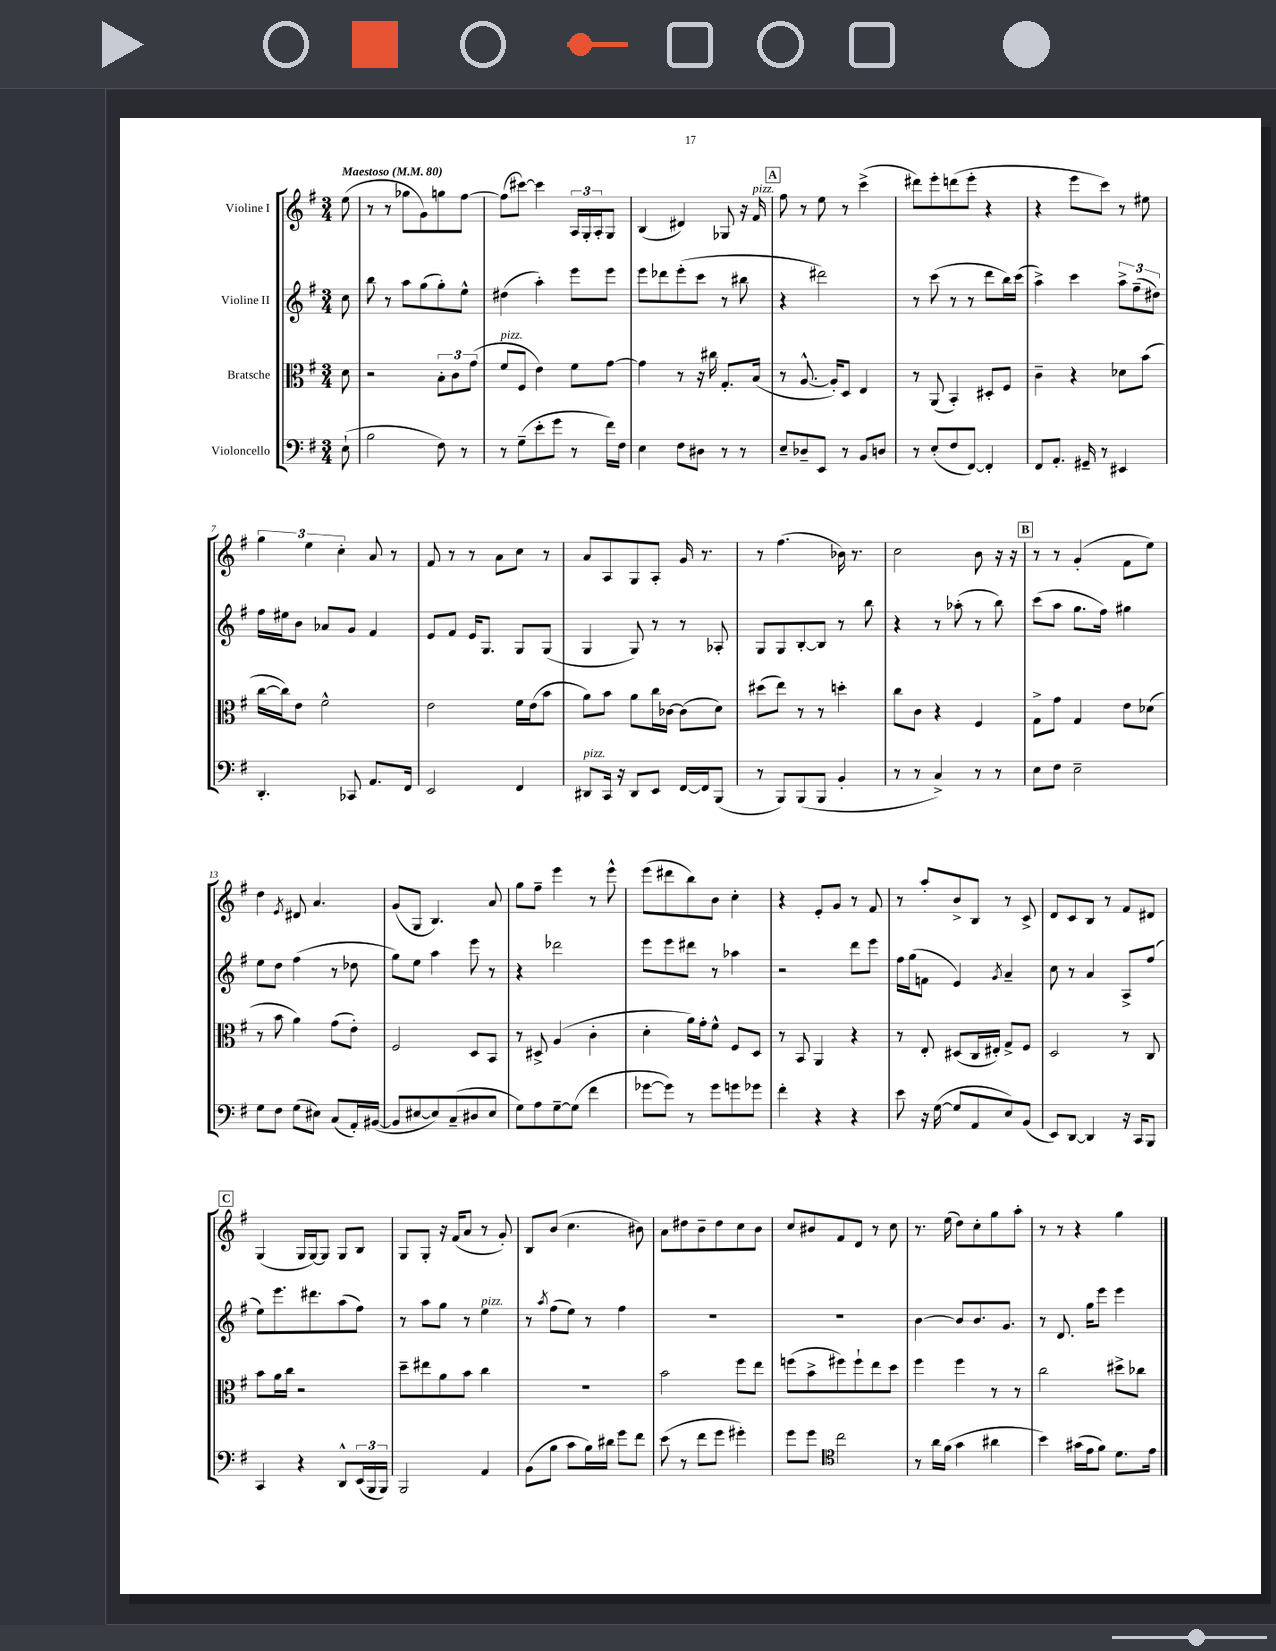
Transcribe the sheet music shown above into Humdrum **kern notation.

**kern	**kern	**kern	**kern
*part4	*part3	*part2	*part1
*staff4	*staff3	*staff2	*staff1
*I"Violoncello	*I"Bratsche	*I"Violine II	*I"Violine I
*clefF4	*clefC3	*clefG2	*clefG2
*k[f#]	*k[f#]	*k[f#]	*k[f#]
*M3/4	*M3/4	*M3/4	*M3/4
*MM80	*MM80	*MM80	*MM80
=	=	=	=
!	!	!	!LO:TX:a:B:t=Maestoso
(8E`\	8d\	8cc\	(8ee\
=1	=1	=1	=1
2B\	2r	8bb\	8r
.	.	8r	8r
.	.	8aa\L	8gg-X\L
.	.	(8gg\	8g\)
8F#\)	12B'\L	8gg'\)	8ggn\
.	12c\	.	.
8r	.	8ee^^\J	[8ff#\J
.	(12g\J	.	.
=2	=2	=2	=2
!	!LO:TX:a:i:t=pizz.	!	!
8r	8f#/L	(4dd#X\	(8ff#\L]
(8G~\L	8F#/J	.	[8ccc#X\J)
8e'\	4e\)	4aa'\)	4ccc#\]
8g\J	.	.	.
8r	8f#\L	8eee\L	24A/LL
.	.	.	24G'/
.	.	.	24A'/J
16f#\LL)	[8g\J	8eee\J	8G/J
16F#\JJ	.	.	.
=3	=3	=3	=3
4E\	4g\]	8eee\L	(4B/
.	.	8ddd-X\	.
8F#\L	8r	(8eee'\	4d#X/)
8D#X\J	16r	8ccc\J	.
.	16cc#X\	.	.
8r	8.G'/L	8r	8G-X/
8r	.	8bb#X\	16r
!	!	!	!LO:TX:a:i:t=pizz.
.	(16B/Jk	.	16f#/
!!LO:REH:place=s1:t=A
=4	=4	=4	=4
8E~/L	8r	4r	8ff#\
8D-X~/	[8.A^^/	.	8r
8EE/J	.	2ddd#X\)	8ee\
.	16A'/KL])	.	.
8r	8D/J	.	8r
8BB/L	4E/	.	(4ccc^\
8Dn/J	.	.	.
=5	=5	=5	=5
8r	8r	8r	8ddd#X\L)
(8E'/L	(8AA/	(8ccc\	8eee'\
8F#/	4BB'/)	8r	(8dddn\
[8FF#/J)	.	8r	8eee'\J
4FF#'/]	8D#X'/L	8ddd\L	4r
.	8F#/J	16bb\L)	.
.	.	(16ccc\JJ	.
=6	=6	=6	=6
8FF#/L	4c~\	4aa^\)	4r
8.AA'/J	.	.	.
.	4r	4ccc\	8eee\L
16GG#X~/	.	.	.
8r	.	.	8ccc\J)
4EE#X/	8d-X\L	12aa^\L	8r
.	.	(12ff#~\	.
.	(8b\J	.	8ee#X\
.	.	12dd#X\J)	.
!!LO:LB:g=z
=7	=7	=7	=7
4.DD'/	[16cc\LL	16ff#\LL	6gg\
.	16cc\J])	16ee#X\J	.
.	8e\J	8b\J	.
.	.	.	6ee\
.	2f#^^\	8a-X/L	.
.	.	.	6cc'\
8CC-X/	.	8g/J	.
8.AA/L	.	4f#/	8a/
.	.	.	8r
16FF#/Jk	.	.	.
=8	=8	=8	=8
2EE/	2e\	8e/L	8f#/
.	.	8f#/J	8r
.	.	16e/KL	8r
.	.	8.G/J	.
.	.	.	8a\L
4FF#/	16f#\LL	8G/L	8cc\J
.	(16e\J	.	.
.	8b\J	(8G/J	8r
=9	=9	=9	=9
!LO:TX:a:i:t=pizz.	!	!	!
8DD#X/L	8a\L)	4G/	8a/L
16CC/Jk	8b\J	.	8A/
16r	.	.	.
8DD#/L	8a\L	8G/)	8G/
8EE/J	16cc\L	8r	8A'/J
.	[16c-X\JJ	.	.
[16FF#/LL	(8c-\L]	8r	16g/
16FF#/J]	.	.	8.r
(8BBB/J	8d\J)	8A-X'/	.
=10	=10	=10	=10
8r	(8dd#X\L	8G/L	8r
8BBB/L)	8ee\J)	8G/	(4.ff#\
(8BBB/	8r	[8B'/	.
8BBB/J	8r	8B/J]	.
4BB'/	4ddn'\	8r	16b-X\)
.	.	.	8.r
.	.	8bb\	.
=11	=11	=11	=11
8r	8cc\L	4r	2cc\
8r	8c\J	.	.
4C^/)	4r	8r	.
.	.	(8aa-X'\	.
8r	4F#/	8r	8b\
8r	.	8bb\)	16r
.	.	.	16r
!!LO:REH:place=s1:t=B
=12	=12	=12	=12
8E\L	8G^\L	(8ccc\L	8r
8F#\J	8g\J	8aa\J	8r
2E~\	4G/	8.gg\L	(4g'/
.	.	16ff#\Jk)	.
.	8e\L	4gg#X\	8f#\L
.	(8d-X\J	.	8ee\J)
!!LO:LB:g=z
=13	=13	=13	=13
8G\L	8r	8ee\L	4dd\
8F#\J	8b\	8dd\J	.
.	.	.	8qe/
(8G\L	4a\)	(4ff#\	8d#X/
8E#X\J)	.	.	4.a/
(8C/L	(8g\L	8r	.
16AA'/L)	8e'\J)	8dd-X\	.
([16BB#X/JJ	.	.	.
=14	=14	=14	=14
8BB#/L]	2F#/	8gg\L)	(8g/L
[8E#X/	.	8ee\J	8G/J
8E#/])	.	4aa\	4.B/)
(8C~/	.	.	.
8D#X/	8D/L	8eee\	.
8E#/J	8BB/J	8r	8a/
=15	=15	=15	=15
8G\L)	8r	4r	8gg\L
8A\	8D#X^/	.	8ff#~\J
[8G~\	(4A/	2ddd-X\	4eee\
(8G\J]	.	.	.
4f#\	4c'\	.	8r
.	.	.	8eee^^\
=16	=16	=16	=16
[8g-X\L	4d'\	8eee\L	(8eee\L
8g-\J])	.	8eee\	8ddd#X\
8r	16a\LL)	8ddd#X\J	8bb\)
.	16g'\J	.	.
8g-\L	8f#^^\J	8r	8b\J
8gn\	8F#/L	4aa-X\	4cc'\
8g-X\J	8D/J	.	.
=17	=17	=17	=17
4f#'\	8r	2r	4r
.	8BB/	.	.
4r	4AA/	.	8e'/L
.	.	.	8g/J
4r	4r	8ddd\L	8r
.	.	8eee\J	8f#/
=18	=18	=18	=18
8e\	8r	16ff#\LL	8r
.	.	(16gg\J	.
16r	8E'/	8fn\J	8aa'/L
([16G\	.	.	.
8G/L]	(8D#X/L	4e/)	8b^/
8AA/	16C/L	.	8B/J
.	16E#X'/JJ)	.	.
.	.	8qg/	.
8E/)	8G^/L	4a~/	8r
(8BB/J	8F#/J	.	8c^/
=19	=19	=19	=19
8EE/L)	2D/	8cc\	8d/L
[8DD/J	.	8r	8c/
4DD/]	.	4a/	8B/J
.	.	.	8r
16r	8r	8A^/L	8f#/L
16CC/KL	.	.	.
8BBB/J	8C/	(8ff#/J	8d#X/J
!!LO:LB:g=z
!!LO:REH:place=s1:t=C
=20	=20	=20	=20
4CC/	8b\L	8ee\L)	(4G/
.	16a\L	8.eee\	.
.	16cc\JJ	.	.
4r	2r	.	16G/LL
.	.	8.ddd#X\	[16G/J)
.	.	.	8G/J]
8DD^^/L	.	(8aa\	8G/L
(24EE/L	.	8ff#\J)	8B/J
24BBB/	.	.	.
24BBB/JJ)	.	.	.
=21	=21	=21	=21
2BBB/	8dd~\L	8r	8G/L
.	8ee#X\	8aa\L	8G'/J
.	8a\	8gg\J	16r
.	.	.	(16f#/KL
.	8b\J	8r	8a/J
!	!	!LO:TX:a:i:t=pizz.	!
4AA/	4cc\	4ee\	8r
.	.	.	8g'/)
=22	=22	=22	=22
(8BB\L	2.r	8r	8B/L
.	.	8qaa/	.
8B\J	.	(8ff#\L	(8b/J
8c\L	.	8ee\J)	4.cc\
16B\L)	.	8r	.
16d#X\JJ	.	.	.
8g\L	.	4ff#\	.
8f#\J	.	.	8b#X\)
=23	=23	=23	=23
(8e\	2b\	2.r	8a\L
8r	.	.	8dd#X\
8f#\L	.	.	8b~\
8g\J	.	.	8dd#\
4g#X'\)	8ff#\L	.	8cc\
.	8ee\J	.	8b\J
=24	=24	=24	=24
8g\L	(8ffn\L	2.r	8cc/L
8g\J	8b^\	.	8b#X/
*clefC4	*	*	*
2cc\	8ff#X\)	.	8f#/
.	8ff#`\	.	8d/J
.	8ee\	.	8r
.	8dd\J	.	8cc\
=25	=25	=25	=25
8r	4ff#\	[4b\	8.r
16a\LL	.	.	.
(16f#\JJ	.	.	(16ee\
4g\	4ff#\	8b/L]	8dd\L)
.	.	8.b/	8cc'\
4a#X\	8r	.	8gg\
.	.	8.g/J	.
.	8r	.	8aa'\J
=26	=26	=26	=26
4b\)	2cc\	8r	8r
.	.	8.d/	8r
(16g#X\LL	.	.	4r
16e\J	.	16gg\KL	.
8f#\J)	.	8eee\J	.
8.d\L	8dd#X^\L	4eee\	4gg\
.	8cc-X\J	.	.
16e\Jk	.	.	.
==	==	==	==
*-	*-	*-	*-
